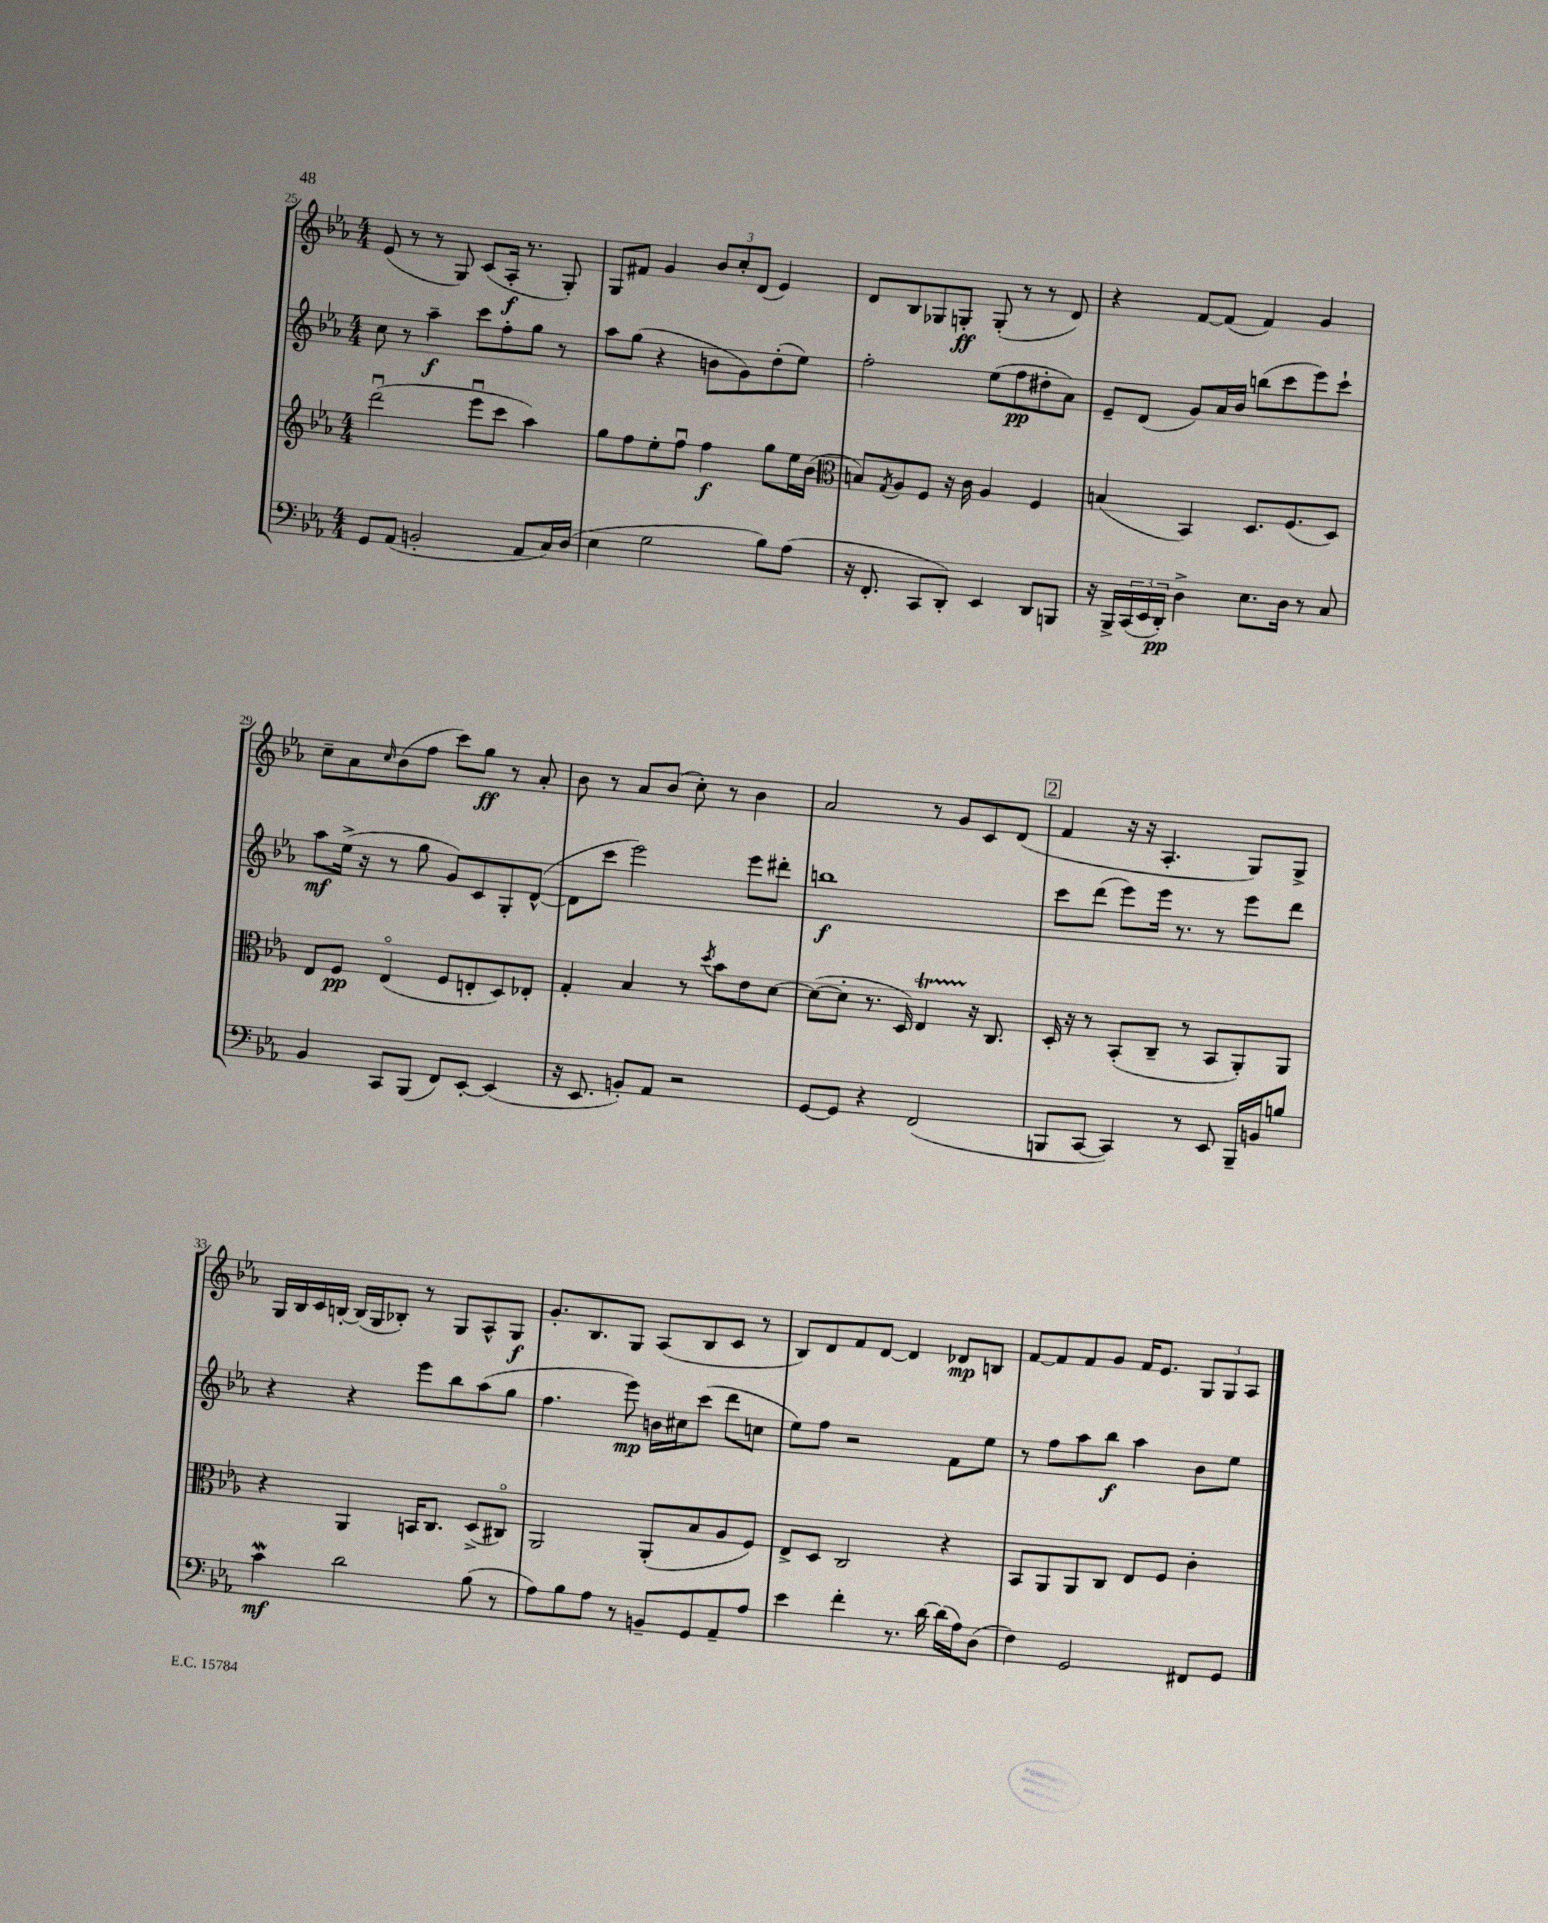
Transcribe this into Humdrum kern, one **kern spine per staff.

**kern	**kern	**kern	**kern
*staff4	*staff3	*staff2	*staff1
*clefF4	*clefG2	*clefG2	*clefG2
*k[b-e-a-]	*k[b-e-a-]	*k[b-e-a-]	*k[b-e-a-]
*M4/4	*M4/4	*M4/4	*M4/4
8GG	(2dddu	8cc	(8e-
(8AA-	.	8r	8r
2BB'	.	4aa-~	8r
.	.	.	8G)
.	8eee-u	8ccc	(8c
.	8ccc	8ff'	16A-'
.	.	.	8.r
8AA-	4aa-)	8gg	.
16C)	.	8r	8G')
(16D	.	.	.
=	=	=	=
4E-	8gg	8aa-	8G
.	8ff	(8gg	8f#
2G	8ee-'	4r	4g
.	8ffu	.	.
.	4ff	8b	12b-
.	.	.	12cc'
.	.	8g)	.
.	.	.	(12d
8B-)	8gg	(8dd'	4e-)
(8A-	16ee-	8ee-)	.
.	(16b-	.	.
=	=	=	=
*	*clefC3	*	*
16r	8B)	2ff'	8d
8.FF'	.	.	.
.	8qG	.	.
.	8A-	.	8B-
8CC	8F	.	8G-
8DD')	16r	.	8G'
.	16c	.	.
4EE-	4A-	(8ee-	(8G'
.	.	8ff	8r
8DD	4F	8dd#'	8r
8BBB	.	8a-)	8d)
=	=	=	=
16r	(4B	8e-~	4r
16BBB-^	.	.	.
(24CC	.	(8d	.
24EE-	.	.	.
24DD')	.	.	.
4D^	4BB-)	8g)	[8f
.	.	16a-	(8f]
.	.	16b-	.
8.E-	8.D	(8bb	4f)
.	.	8ccc	.
16D	(8.F	.	.
8r	.	8eee-)	4g
8C	8D)	8ccc`	.
=	=	=	=
4BB-	8E-	8aa-	8cc~
.	8F	(16ee-^	8a-
.	.	16r	.
.	.	.	16qqcc
8CC	(4E-o	8r	(8b-
(8BBB-	.	8gg	8ff
8FF)	8F	8g)	8ccc)
[8EE-'	8E'	8c	8gg
(4EE-]	8D)	8G'	8r
.	8E-'	([8d^^	8a-'
=	=	=	=
16r	4G'	8d]	8b-
8.EE-	.	.	.
.	.	8ccc	8r
8BB')	4B-	2eee-)	8a-
8AA-	.	.	(8b-
2r	8r	.	8cc')
.	8qdd	.	.
.	8b-	.	8r
.	8e-	8eee-	4b-
.	[8d	8ddd#'	.
=	=	=	=
[8GG	(8d_	1bb	2a-
8GG]	8d']	.	.
4r	8.r	.	.
.	16D)	.	.
(2FF	4E-	.	8r
.	.	.	8g
.	16r	.	8c
.	8.C	.	.
.	.	.	(8d
=	=	=	=
8BBB	16D'	8ccc	4f
.	16r	.	.
[8CC	8r	(8ddd	.
4CC])	(8BB-'	8eee-)	16r
.	.	.	16r
.	8C~	16eee-	4.A-'
.	.	8.r	.
8r	8r	.	.
8EE-	8BB-	8r	.
16BBB~	8AA-')	8eee-	8G)
16BB	.	.	.
8B	8AA-	8ddd	8G^
=	=	=	=
4c	4r	4r	16G
.	.	.	16B-
.	.	.	16c
.	.	.	[16B'
2d	4AA-	4r	(16B]
.	.	.	16G
.	.	.	8B-')
.	16BB	8eee-	8r
.	8.C	.	.
.	.	8bb-	8G
(8B-	(8D^	(8aa-	8A-^^
8r	8C#o)	8gg	8G
=	=	=	=
8A-)	2AA-	4.ff	8.g'
8B-	.	.	.
.	.	.	8.B-
8A-	.	.	.
8r	.	8eee-)	8G
8BB~	(8AA-'	16b	(8A-
.	.	16cc#	.
8GG	8B-	(8ccc	8B-
8AA-~	8A-	8ddd	8c
8A-	8F)	8cc	8r
=	=	=	=
4e-	8E-^	8ee-)	8B-)
.	8D	8ff	8d
4f'	2C	2r	8f
.	.	.	[8d
8.r	.	.	4d]
[16d	.	.	.
(16d]	4r	8f	8d-
16A-)	.	.	.
(8D	.	8ee-	8B
=	=	=	=
4F)	8BB-	8r	[8f
.	8AA-	8ff	8f]
2GG	8AA-	8aa-	8f
.	8C	8bb-	8g
.	8E-	4aa-	16f
.	.	.	8.e-
.	8F	.	.
8FF#	4c'	8b-	12G
.	.	.	12G
8GG	.	8ee-	.
.	.	.	12A-
==	==	==	==
*-	*-	*-	*-
